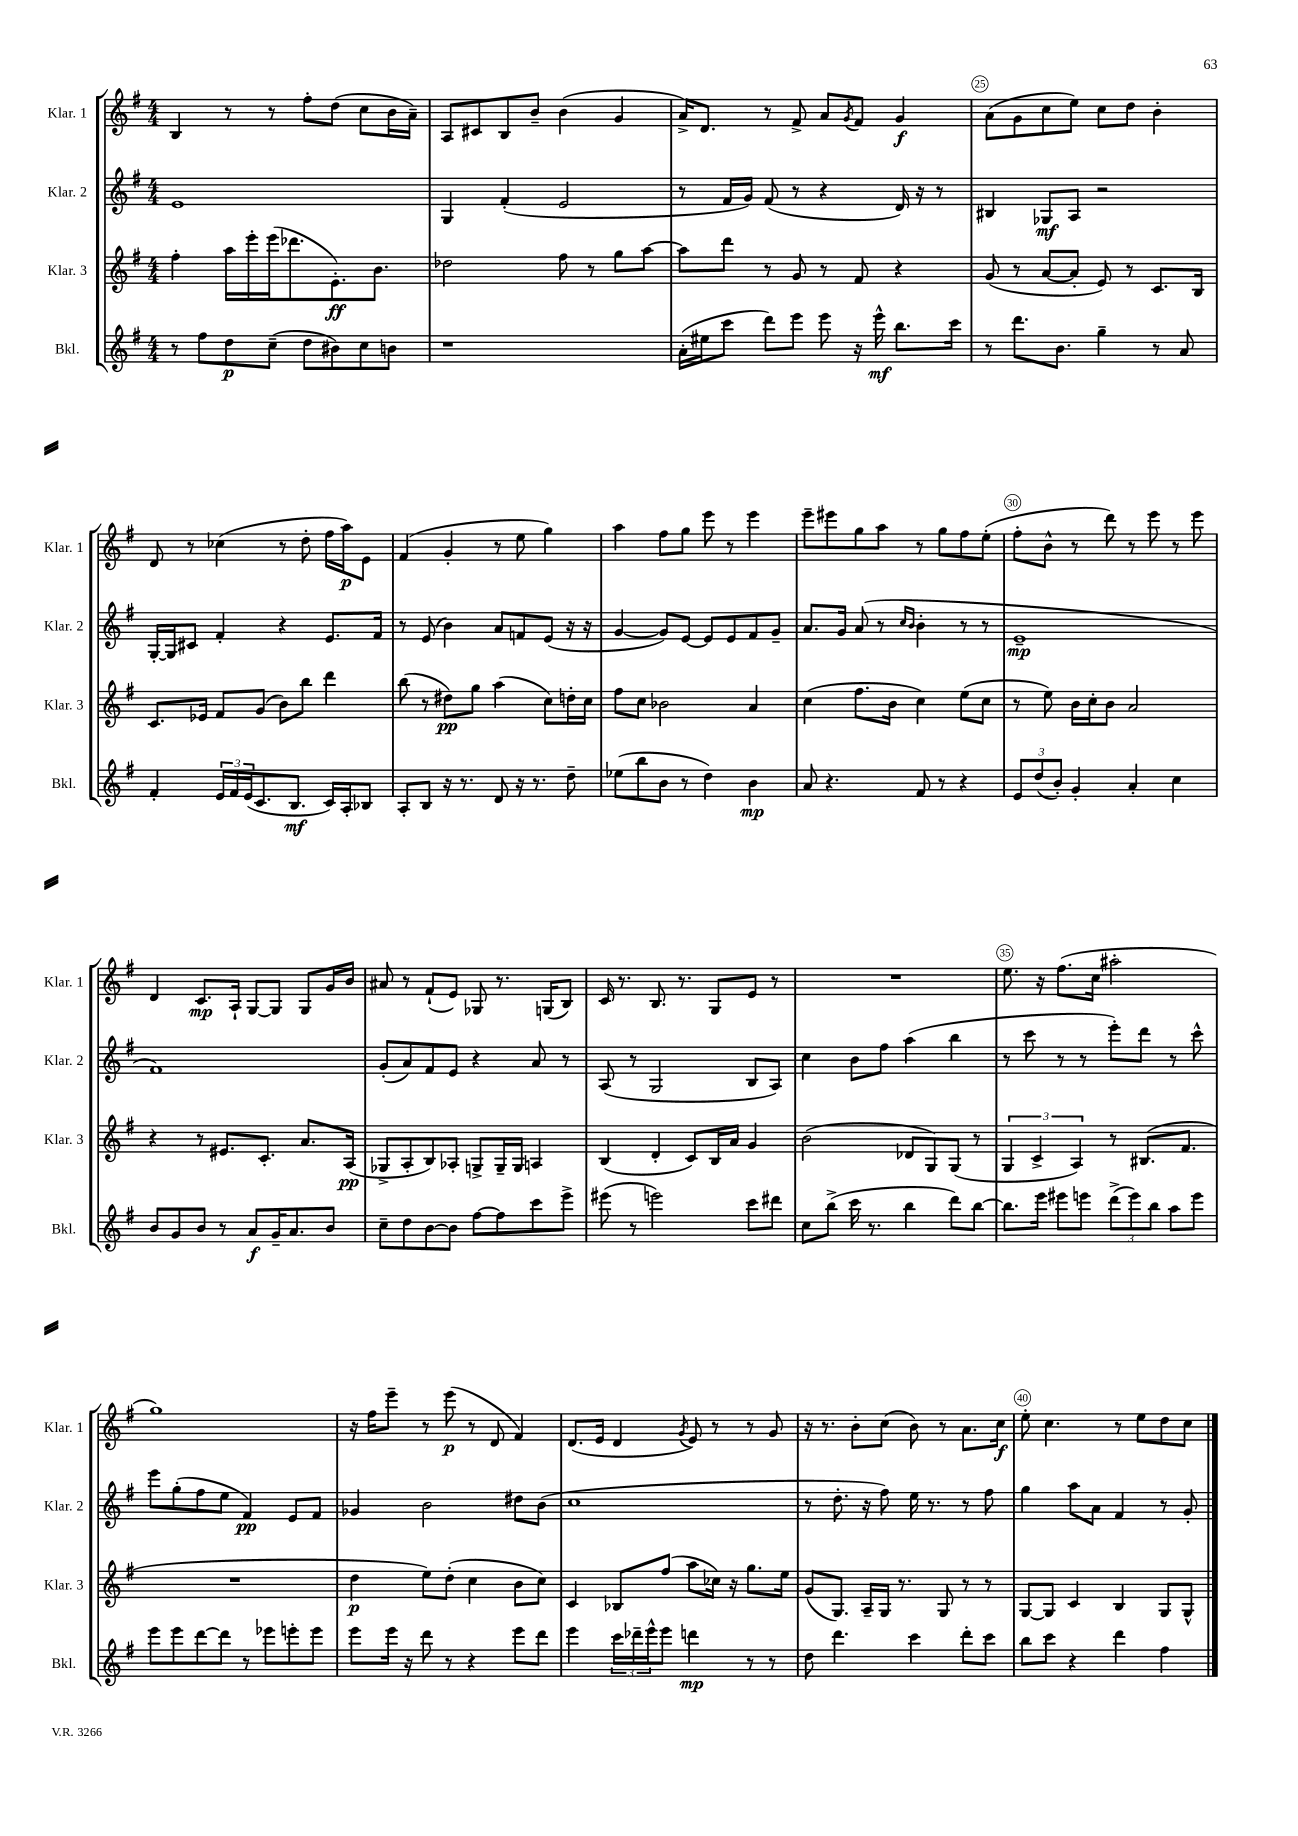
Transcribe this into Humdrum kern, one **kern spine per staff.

**kern	**kern	**kern	**kern
*staff4	*staff3	*staff2	*staff1
*clefG2	*clefG2	*clefG2	*clefG2
*k[f#]	*k[f#]	*k[f#]	*k[f#]
*M4/4	*M4/4	*M4/4	*M4/4
8r	4ff#'	1e	4B
8ff#	.	.	.
8dd	16aa	.	8r
.	16eee'	.	.
(8cc~	(16eee	.	8r
.	8.ddd-	.	.
8dd	.	.	8ff#'
8b#)	8.e')	.	(8dd
8cc	.	.	8cc
.	8.b	.	.
8b	.	.	16b
.	.	.	16a~)
=	=	=	=
1r	2dd-	4G	8A
.	.	.	8c#
.	.	(4f#'	8B
.	.	.	8b~
.	8ff#	2e	(4b
.	8r	.	.
.	8gg	.	4g
.	[8aa	.	.
=	=	=	=
(16a'	8aa]	8r	16a^)
16ee#	.	.	8.d
8ccc	8ddd	16f#	.
.	.	16g)	.
8ddd)	8r	(8f#	8r
8eee	8g	8r	8f#^
8eee	8r	4r	8a
.	.	.	8qg
16r	8f#	.	8f#
16eee^^	.	.	.
8.bb	4r	16d)	4g
.	.	16r	.
.	.	8r	.
16ccc	.	.	.
=	=	=	=
8r	(8g	4B#	(8a
8.ddd	8r	.	8g
.	[8a	8G-	8cc
8.b	.	.	.
.	8a']	8A	8ee)
4gg~	8e)	2r	8cc
.	8r	.	8dd
8r	8.c	.	4b'
8a	.	.	.
.	16B	.	.
=	=	=	=
4f#'	8.c	[16G'	8d
.	.	16G]	.
.	.	8c#	8r
.	16e-	.	.
24e	8f#	4f#'	(4cc-
24f#	.	.	.
(24e	.	.	.
8.c	(8g	.	.
.	8b)	4r	8r
8.B	.	.	.
.	8bb	.	8dd'
16c)	4ddd	8.e	16ff#
16A'	.	.	16aa)
8B-	.	.	8e
.	.	16f#	.
=	=	=	=
8A'	(8bb	8r	(4f#
8B	8r	(8e	.
16r	8dd#)	4b)	4g'
8.r	.	.	.
.	8gg	.	.
8d	(4aa	8a	8r
16r	.	8f	8ee
8.r	.	.	.
.	8cc)	(8e	4gg)
8dd~	16dd'	16r	.
.	16cc	16r	.
=	=	=	=
(8ee-	8ff#	[4g	4aa
8bb	8cc	.	.
8b	2b-	8g])	8ff#
8r	.	[8e	8gg
4dd)	.	8e]	8eee
.	.	8e	8r
4b	4a	8f#	4eee
.	.	8g~	.
=	=	=	=
8a	(4cc	8.a	8eee~
4.r	.	.	8eee#
.	.	16g	.
.	8.ff#	(8a	8gg
.	.	8r	8aa
.	16b	.	.
.	.	16qqcc	.
.	.	16qqb	.
8f#	4cc)	4b'	8r
8r	.	.	8gg
4r	(8ee	8r	8ff#
.	8cc	8r	(8ee'
=	=	=	=
12e	8r	1e~	8ff#'
(12dd	.	.	.
.	8ee)	.	8b^^
12b')	.	.	.
4g'	16b	.	8r
.	16cc'	.	.
.	8b	.	8ddd)
4a'	2a	.	8r
.	.	.	8eee
4cc	.	.	8r
.	.	.	8eee
=	=	=	=
8b	4r	1f#)	4d
8g	.	.	.
8b	8r	.	8.c
8r	8.e#	.	.
.	.	.	16A`
8a	.	.	[8G
.	8.c'	.	.
16g~	.	.	8G]
8.a	.	.	.
.	8.a	.	8G
8b	.	.	16g
.	(16A	.	16b
=	=	=	=
8cc~	8G-^	(8g'	8a#
8dd	8A'	8a)	8r
[8b	8B)	8f#	(8f#`
8b]	8A-'	8e	8e)
[8ff#	8G^	4r	8G-
8ff#]	16G~	.	8.r
.	16G	.	.
8ccc	4A	8a	.
.	.	.	(16G
8eee^	.	8r	8B)
=	=	=	=
(8eee#	(4B	(8A	16c
.	.	.	8.r
8r	.	8r	.
2eee)	4d'	2G	8.B
.	.	.	8.r
.	8c)	.	.
.	16B	.	8G
.	16a	.	.
8ccc	4g	8B	8e
8ddd#	.	8A)	8r
=	=	=	=
8cc	(2b	4cc	1r
(8bb^	.	.	.
16ccc	.	8b	.
8.r	.	.	.
.	.	8ff#	.
4bb	8d-	(4aa	.
.	8G)	.	.
8ddd)	(8G	4bb	.
[8bb	8r	.	.
=	=	=	=
8.bb]	6G	8r	8.ee
.	.	8ccc	.
.	6c^	.	.
16eee	.	.	16r
8eee#	.	8r	(8.ff#
.	6A)	.	.
8eee	.	8r	.
.	.	.	16cc
(12ddd^	8r	8eee')	2aa#'
12eee)	.	.	.
.	(8.B#	8ddd	.
12bb	.	.	.
8aa	.	8r	.
.	8.f#	.	.
8eee	.	8ccc^^	.
=	=	=	=
8eee	1r	8eee	1gg)
8eee	.	(8gg'	.
[8ddd	.	8ff#	.
8ddd]	.	8ee	.
8r	.	4f#)	.
8eee-	.	.	.
8eee'	.	8e	.
8eee	.	8f#	.
=	=	=	=
8eee	4dd	4g-	16r
.	.	.	16ff#
16eee	.	.	8eee~
16r	.	.	.
8ddd	8ee)	2b	8r
8r	(8dd'	.	(8eee
4r	4cc	.	8r
.	.	.	8d
8eee	8b	8dd#	4f#)
8ddd	8cc)	(8b	.
=	=	=	=
4eee	4c	1cc	(8.d
.	.	.	16e
24ccc	8B-	.	4d
24ddd-~	.	.	.
24eee^^	.	.	.
8eee	(8ff#	.	.
.	.	.	8qg
4ddd	8aa	.	8e)
.	16cc-)	.	8r
.	16r	.	.
8r	8.gg	.	8r
8r	.	.	8g
.	16ee	.	.
=	=	=	=
8dd	(8g	8r	16r
.	.	.	8.r
4.ddd	8.G)	8.dd'	.
.	.	.	8b'
.	16A~	16r	.
.	16G	8ff#)	(8cc
.	8.r	.	.
4ccc	.	16ee	8b)
.	.	8.r	.
.	8G	.	8r
8ddd'	8r	8r	8.a
8ccc	8r	8ff#	.
.	.	.	16cc
=	=	=	=
8bb	[8G	4gg	8ee'
8ccc	8G]	.	4.cc
4r	4c	8aa	.
.	.	8a	.
4ddd	4B	4f#	8r
.	.	.	8ee
4ff#	8G	8r	8dd
.	8G^^	8g'	8cc
==	==	==	==
*-	*-	*-	*-
